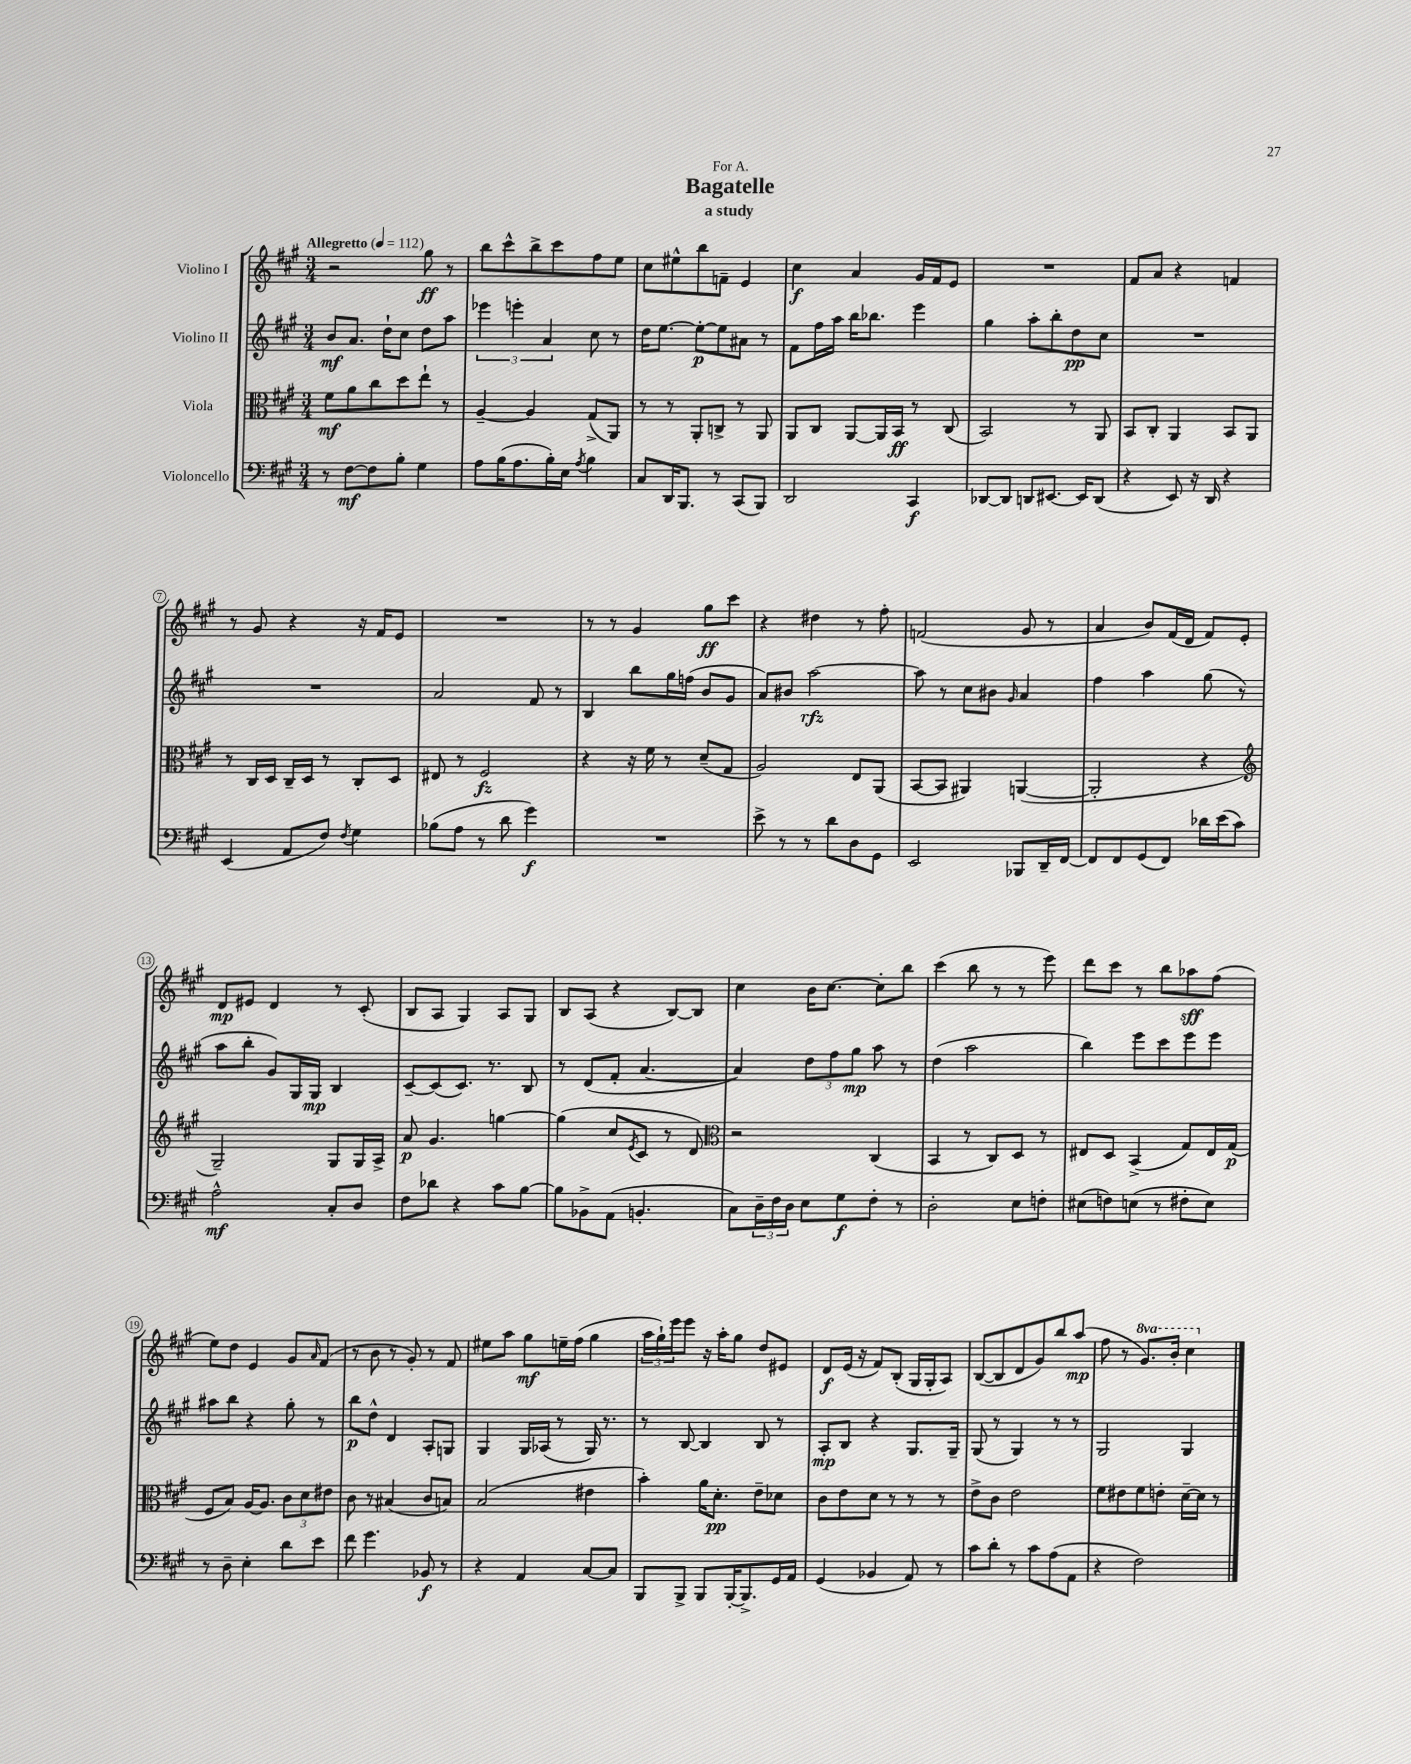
\header { title = "Bagatelle" subtitle = "a study" dedication = "For A." }
<<
\new StaffGroup <<
\new Staff = "s0" \with { instrumentName = "Violino I" } {
    \clef treble \key a \major \numericTimeSignature \time 3/4 \set Staff.ottavationMarkups = #ottavation-simple-ordinals \tempo "Allegretto" 4 = 112
    r2 gis''8\ff r8 |
    b''8 cis'''8-^ b''8-> cis'''8 fis''8 e''8 |
    cis''8 eis''8-^ b''8 f'8-- e'4 |
    cis''4\f a'4 gis'16 fis'16 e'8 |
    R2. |
    fis'8 a'8 r4 f'4 |
    r8 gis'8 r4 r16 fis'16 e'8 |
    R2. |
    r8 r8 gis'4 gis''8\ff cis'''8 |
    r4 dis''4 r8 fis''8-. |
    f'2( gis'8 r8 |
    a'4 b'8) fis'16( d'16 fis'8) e'8-. |
    d'8\mp eis'8 d'4 r8 cis'8-.( |
    b8 a8 gis4) a8 gis8 |
    b8 a8( r4 b8~) b8 |
    cis''4 b'16 cis''8.~ cis''8-. b''8 |
    cis'''4( b''8 r8 r8 e'''8) |
    d'''8 cis'''8 r8 b''8 aes''8\sff fis''8( |
    e''8) d''8 e'4 gis'8 \grace { a'16 } fis'8( |
    r8 b'8 r8 gis'8-.) r8 fis'8 |
    eis''8 a''8 gis''8\mf e''16-- fis''16( gis''4 |
    \tuplet 3/2 { a''16 gis''16-!) e'''16 } e'''8 r16 a''16-. gis''8 d''8 eis'8 |
    d'8\f e'16( r16 fis'8) b8-.( gis16 gis16-. a8) |
    b8~( b8 d'8 gis'8) b''8 a''8\mp( |
    fis''8 r8 \ottava #1 gis''8.) b''16-. cis'''4 \ottava #0 \bar "|." |
}
\new Staff = "s1" \with { instrumentName = "Violino II" } {
    \clef treble \key a \major \numericTimeSignature \time 3/4
    b'8\mf a'8. d''16-! cis''8 d''8 a''8 |
    \tuplet 3/2 { ees'''4 e'''4-. a'4 } cis''8 r8 |
    d''16 e''8.~ e''8~-.\p e''8 ais'8 r8 |
    fis'8 fis''16 a''16 b''16 bes''8. e'''4 |
    gis''4 a''8-. b''8-. d''8\pp cis''8 |
    R2. |
    R2. |
    a'2 fis'8 r8 |
    b4 b''8 gis''16 f''16( b'8 gis'8 |
    a'8) bis'8 a''2~\rfz |
    a''8 r8 cis''8 bis'8 \grace { gis'16 } a'4 |
    fis''4 a''4 gis''8( r8 |
    a''8 b''8-. gis'8) gis16 gis16\mp b4 |
    cis'8~-- cis'8( cis'8.) r8. b8 |
    r8 d'8( fis'8-. a'4.~ |
    a'4) \tuplet 3/2 { d''8 fis''8 gis''8\mp } a''8 r8 |
    d''4( a''2 |
    b''4) e'''8 cis'''8 e'''8 e'''8 |
    ais''8 b''8 r4 gis''8-. r8 |
    b''8\p d''8-^ d'4 a8-. g8 |
    gis4 gis16 aes16( r8 gis16) r8. |
    r8 b8~ b4 b8 r8 |
    a8-.\mp b8 r4 gis8. gis16-- |
    gis8( r8 gis4) r8 r8 |
    gis2 gis4 \bar "|." |
}
\new Staff = "s2" \with { instrumentName = "Viola" } {
    \clef alto \key a \major \numericTimeSignature \time 3/4
    fis'8\mf a'8 cis''8 d''8 e''8-! r8 |
    a4~-- a4 gis8->( a,8) |
    r8 r8 a,8-. c8-> r8 a,8 |
    a,8 cis8 a,8~ a,16 b,16\ff r8 cis8( |
    b,2) r8 a,8 |
    b,8 cis8-. a,4 b,8 a,8 |
    r8 cis16 d16 cis16-- d16 r8 cis8-. d8 |
    eis8 r8 fis2\fz |
    r4 r16 fis'16 r8 d'8--( gis8 |
    a2) e8 a,8( |
    b,8~ b,8 ais,4) a,4~( |
    a,2-. r4 |
    \clef treble gis2--) gis8 gis16 a16-> |
    a'8\p gis'4. g''4~ |
    g''4( cis''8 \acciaccatura { e'8 } cis'8 r8 d'8) |
    \clef alto r2 cis4( |
    b,4 r8 cis8) d8 r8 |
    eis8 d8 b,4->( gis8) eis16 gis16\p( |
    fis8 b8) a16~ a8. \tuplet 3/2 { cis'8 d'8 eis'8 } |
    cis'8 r8 bis4( cis'8 b8) |
    b2( eis'4 |
    b'4-.) a'16 d'8.-.\pp e'8-- des'8 |
    cis'8 e'8 d'8 r8 r8 r8 |
    e'8-> cis'8 e'2 |
    fis'8 eis'8 fis'8 e'8-. d'16~-- d'16 r8 \bar "|." |
}
\new Staff = "s3" \with { instrumentName = "Violoncello" } {
    \clef bass \key a \major \numericTimeSignature \time 3/4
    r8 fis8~\mf fis8 b8-. gis4 |
    a8 b16( a8. b16-.) e16 \acciaccatura { a8 } b4 |
    cis8 d,16 b,,8. r8 cis,8( b,,8) |
    d,2 cis,4\f |
    des,8~ des,8 d,8 eis,8.~ eis,16 d,8( |
    r4 e,8) r16 d,16 r4 |
    e,4( a,8 fis8) \acciaccatura { fis8 } gis4 |
    bes8( a8 r8 d'8 gis'4\f) |
    R2. |
    e'8-> r8 r8 d'8 d8 gis,8 |
    e,2 bes,,8 d,16-- fis,16~ |
    fis,8 fis,8 gis,8( fis,8) des'16 e'16( cis'8) |
    a2-^\mf cis8-. d8 |
    fis8 des'8 r4 cis'8 b8~ |
    b8 bes,8-> a,8( b,4.-. |
    cis8) \tuplet 3/2 { d16-- fis16 d16 } e8 gis8\f fis8-. r8 |
    d2-. e8 f8-. |
    eis8( f8) e8( r8 fis8-. e8) |
    r8 d8-- e4-. d'8 e'8 |
    fis'8 gis'4. bes,8\f r8 |
    r4 a,4 cis8~ cis8 |
    b,,8 b,,8-> b,,8 b,,16~-. b,,8.-> gis,16 a,16 |
    gis,4( bes,4 a,8) r8 |
    cis'8 d'8-. r8 cis'8 a8( a,8 |
    r4 fis2) \bar "|." |
}
>>
>>
\layout { \context { \Score \override BarNumber.stencil = #(make-stencil-circler 0.1 0.3 ly:text-interface::print) } }
